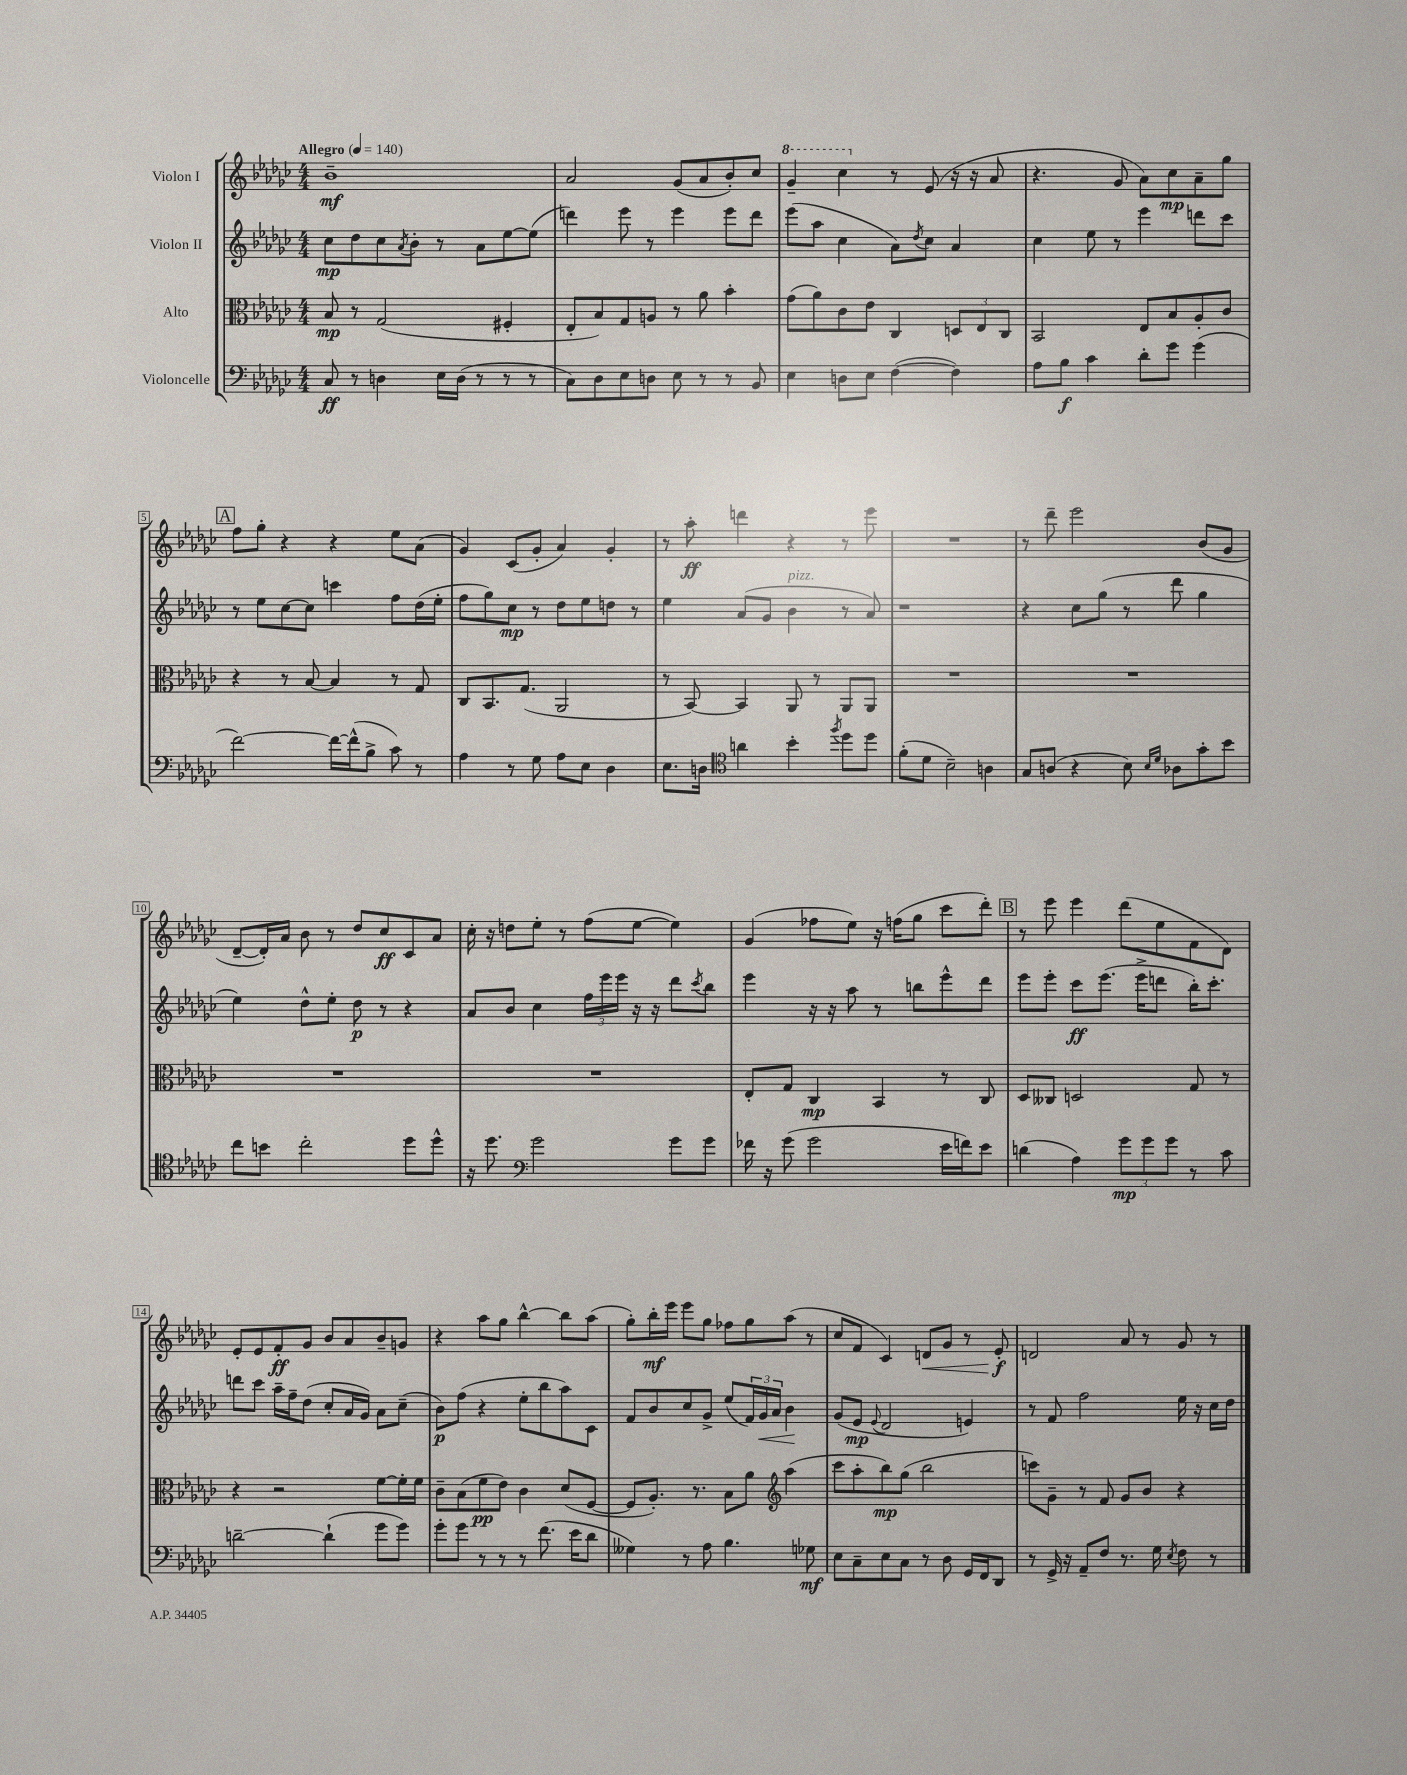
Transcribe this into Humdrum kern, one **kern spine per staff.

**kern	**kern	**kern	**kern
*staff4	*staff3	*staff2	*staff1
*clefF4	*clefC3	*clefG2	*clefG2
*k[b-e-a-d-g-c-]	*k[b-e-a-d-g-c-]	*k[b-e-a-d-g-c-]	*k[b-e-a-d-g-c-]
*M4/4	*M4/4	*M4/4	*M4/4
*MM140	*MM140	*MM140	*MM140
8C-	8B-	8cc-	1b-~
8r	8r	8dd-	.
4D	(2G-	8cc-	.
.	.	8qa-	.
.	.	8b-'	.
16E-	.	8r	.
(16D	.	.	.
8r	.	8a-	.
8r	4F#'	[8ee-	.
8r	.	(8ee-]	.
=	=	=	=
8C-)	8E-'	4ddd)	2a-
8D-	8B-)	.	.
8E-	8G-	8eee-	.
8D	8A	8r	.
8E-	8r	4eee-	(8g-
8r	8a-	.	8a-
8r	4b-'	8eee-	8b-')
8BB-	.	8ddd	8cc-
=	=	=	=
4E-	(8g-	(8eee-	4gg-~
.	8a-)	8aa-	.
8D	8c-	4cc-	4ccc-
8E-	8e-	.	.
([4F	4C-	8a-)	8r
.	.	8qdd-	.
.	.	8cc-	(8e-
4F])	12D	4a-	16r
.	.	.	16r
.	12E-	.	.
.	.	.	8a-
.	12C-	.	.
=	=	=	=
8A-	2BB-	4cc-	4.r
8B-	.	.	.
4c-	.	8ee-	.
.	.	8r	8g-
8d-'	8E-	4eee-	8a-)
8g-	8B-	.	8cc-
(4g-	8A-'	8ddd	8a-~
.	8c-	8ccc-	8gg-
=	=	=	=
[2f)	4r	8r	8ff
.	.	8ee-	8gg-'
.	8r	[8cc-	4r
.	[8B-	8cc-]	.
16f_	4B-]	4ccc	4r
(16f^^]	.	.	.
8B-^	.	.	.
8c-)	8r	8ff	8ee-
8r	8G-	(16dd-	(8a-
.	.	16ee-'	.
=	=	=	=
4A-	8C-	8ff	4g-)
.	8.BB-	8gg-)	.
8r	.	8cc-	(8c-
.	(8.G-	.	.
8G-	.	8r	8g-'
8A-	2AA-	8dd-	4a-)
8E-	.	8ee-	.
4D-	.	8dd	4g-'
.	.	8r	.
=	=	=	=
8.E-	8r	4ee-	8r
.	[8BB-)	.	8aa-'
16D	.	.	.
*clefC4	*	*	*
4a	4BB-]	(8a-	4ddd
.	.	8g-	.
4b-'	8AA-	4b-	4r
.	8r	.	.
8qff	.	.	.
8dd-	8AA-	8r	8r
8dd-	8AA-	8a-)	8eee-
=	=	=	=
(8f'	1r	1r	1r
8d-	.	.	.
2B-~)	.	.	.
4A	.	.	.
=	=	=	=
8G-	1r	4r	8r
(8A	.	.	8ddd-~
4r	.	8cc-	2eee-
.	.	(8gg-	.
8B-)	.	8r	.
16qqB-	.	.	.
16qqd-	.	.	.
8A-	.	8ddd-	.
8g-'	.	4gg-	(8b-
8b-	.	.	8g-
=	=	=	=
8cc-	1r	4ee-)	[8d-~
8b	.	.	16d-'])
.	.	.	16a-
2cc-'	.	8dd-^^	8b-
.	.	8ee-'	8r
.	.	8dd-	8dd-
.	.	8r	8cc-
8dd-	.	4r	8c-
8dd-^^	.	.	8a-
=	=	=	=
16r	1r	8a-	16cc-'
8.dd-	.	.	16r
.	.	8b-	8dd
*clefF4	*	*	*
2g-	.	4cc-	8ee-'
.	.	.	8r
.	.	24ff	(8ff
.	.	24eee-	.
.	.	24eee-	.
.	.	16r	[8ee-
.	.	16r	.
8g-	.	8ddd-	4ee-])
.	.	8qccc-	.
8g-	.	8bb-	.
=	=	=	=
16f-	8E-'	4eee-	(4g-
16r	.	.	.
(8g-	8G-	.	.
2g-	4C-	16r	8ff-
.	.	16r	.
.	.	8aa-	8ee-)
.	4BB-	8r	16r
.	.	.	(16ff
.	.	8bb	8gg-
16e-	8r	8eee-^^	8ccc-
16f)	.	.	.
8e-	8C-	8ddd-	8ddd-')
=	=	=	=
(4d	8D-	8eee-	8r
.	8C--	8eee-'	8eee-
4A-)	2D	8ccc-	4eee-
.	.	(8.eee-	.
12g-	.	.	(8ddd-
.	.	16eee-^	.
12g-	.	.	.
.	.	8ddd	8ee-
12g-	.	.	.
8r	8G-	16bb-')	8f
.	.	8.ccc-'	.
8c-	8r	.	8d-)
=	=	=	=
[2d~	4r	8ddd	8e-'
.	.	8ccc-	8e-
.	2r	16aa-~	8f'
.	.	16ff~	.
.	.	(8dd-	8g-
(4d`]	.	8cc-'	8b-
.	.	16a-	8a-
.	.	16g-)	.
8g-	[8f	8a-	8b-~
8g-)	16f']	(8cc-~	8g
.	16f	.	.
=	=	=	=
8g-'	8c-~	8b-)	4r
8g-	(8B-	(8ff	.
8r	8f	4r	8aa-
8r	8e-)	.	8gg-
8r	4c-	8ee-'	[4bb-^^
(8.f	.	8bb-	.
.	(8d-	8aa-)	8bb-]
16e-	.	.	.
8d-	[8F	8c-	(8aa-
=	=	=	=
4G--)	8F]	8f	8gg-')
.	8.A-')	8b-	16bb-'
.	.	.	16eee-
8r	.	8cc-	8eee-
.	8.r	.	.
8A-	.	8g-^	8gg-
4.B-	8B-	(8ee-	8ff-
.	8a-	24f)	8gg-
.	.	24g-	.
.	.	24a-	.
*	*clefG2	*	*
.	(4aa-	4b-	(8aa-
8G-	.	.	8r
=	=	=	=
8E-	8ccc-	(8g-	8cc-
8C-~	8aa-'	8e-	8f
.	.	8qqe-	.
8E-	8bb-)	2d-	4c-)
8C-	(8gg-	.	.
8r	2bb-	.	8d
8D-	.	.	8g-
16GG-	.	4e)	8r
16FF	.	.	.
8DD-	.	.	8e-'
=	=	=	=
8r	8ccc)	8r	2d
16GG-^	8g-~	8f	.
16r	.	.	.
8AA-~	8r	2ff	.
8F	8f	.	.
8.r	8g-	.	8a-
.	8b-	.	8r
16G-	.	.	.
8qE-	.	.	.
8F	4r	16ee-	8g-
.	.	16r	.
8r	.	16cc-	8r
.	.	16dd-	.
==	==	==	==
*-	*-	*-	*-
